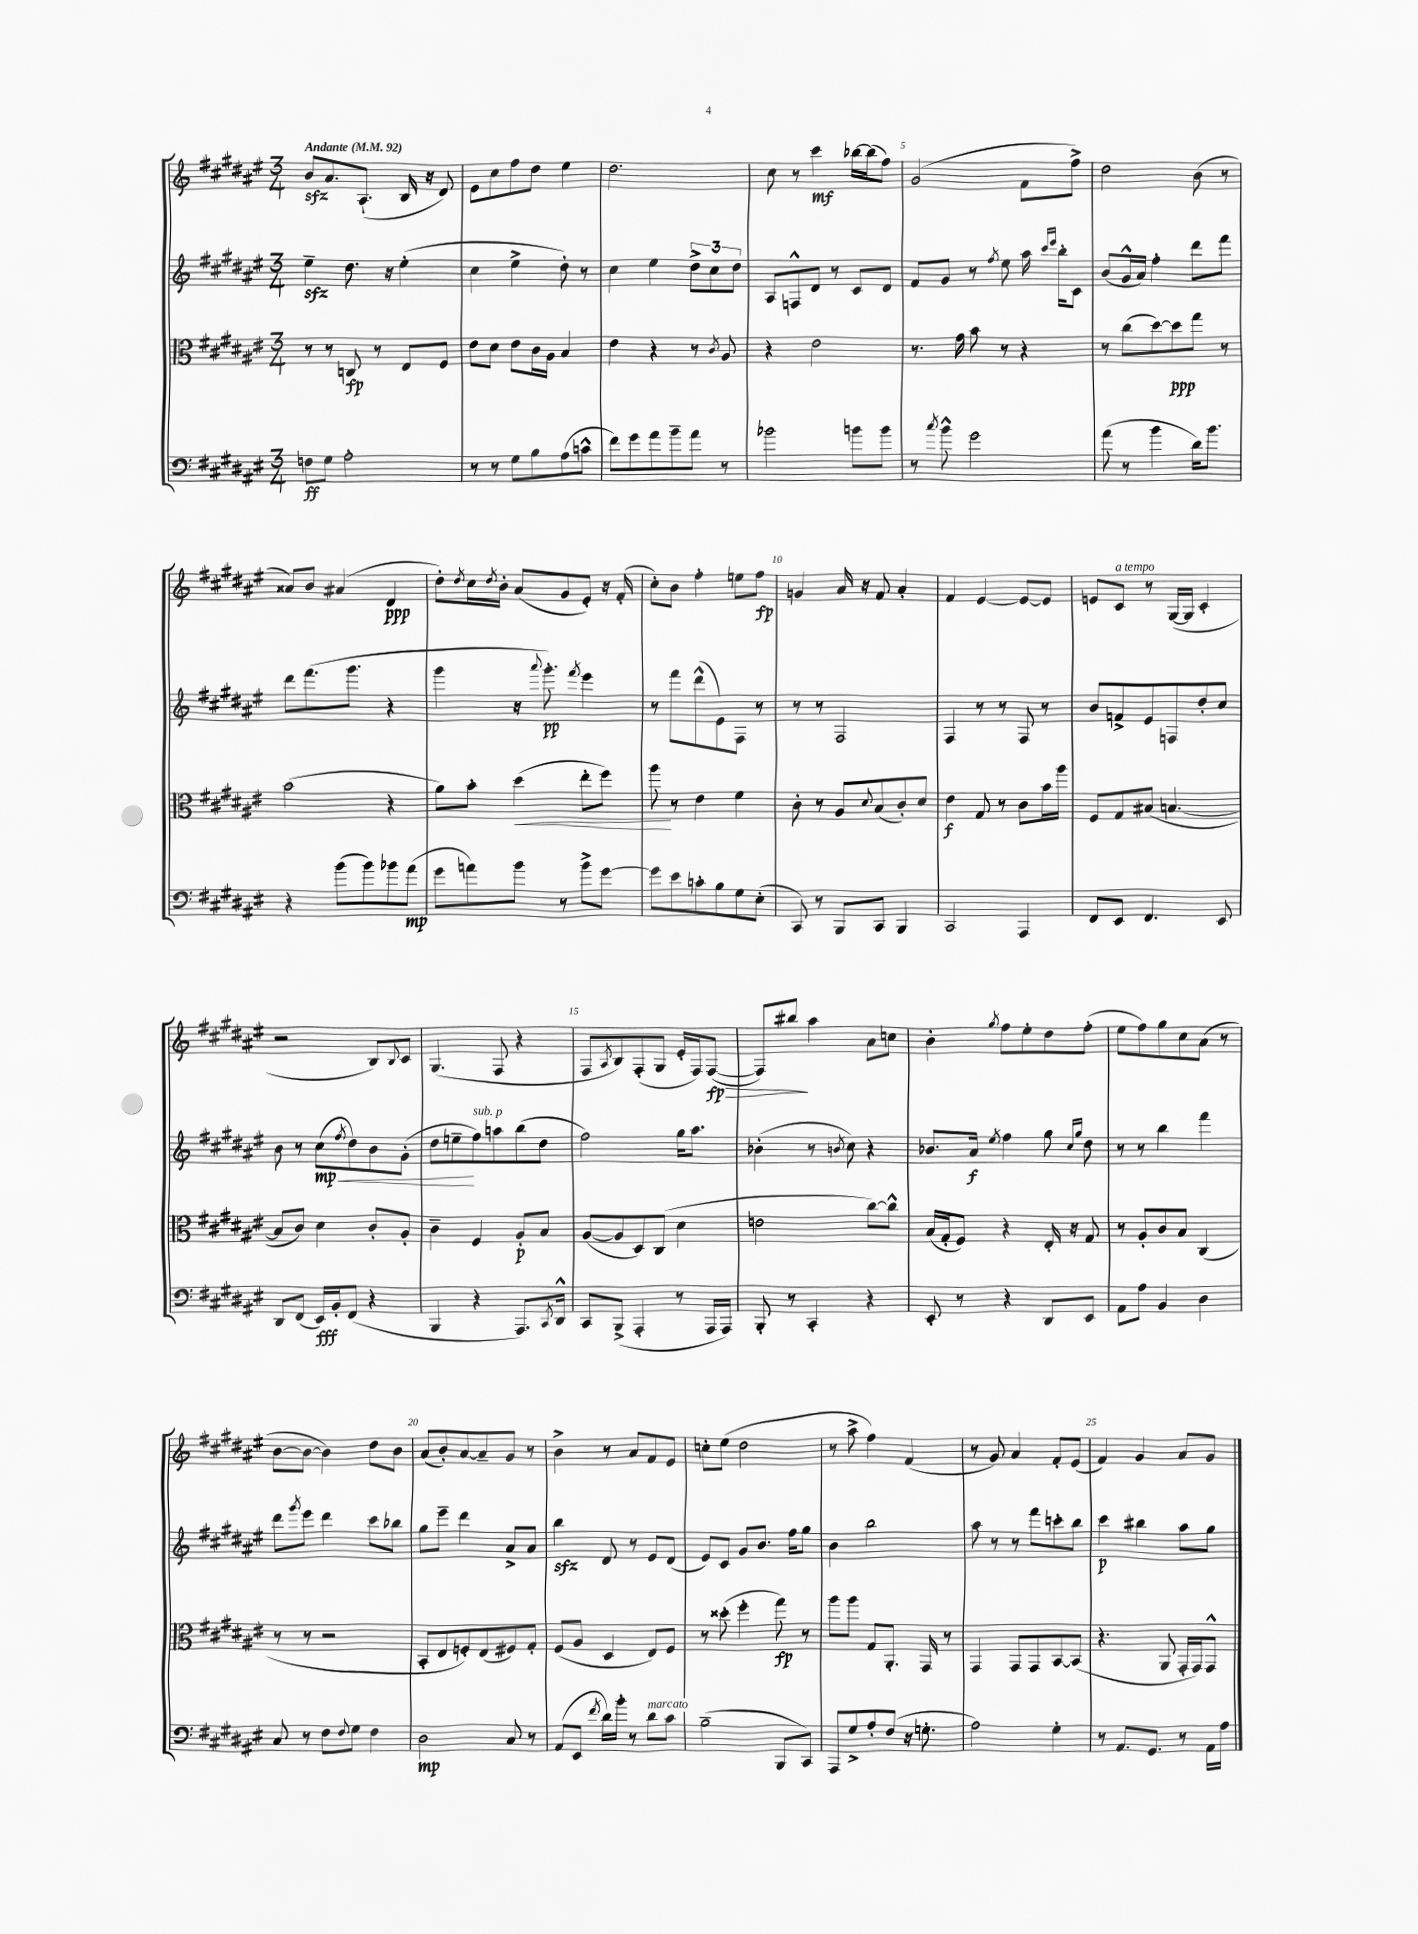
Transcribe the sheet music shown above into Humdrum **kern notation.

**kern	**dynam	**kern	**dynam	**kern	**dynam	**kern	**dynam
*part4	*part4	*part3	*part3	*part2	*part2	*part1	*part1
*staff4	*staff4	*staff3	*staff3	*staff2	*staff2	*staff1	*staff1
*clefF4	*	*clefC3	*	*clefG2	*	*clefG2	*
*k[f#c#g#d#a#e#]	*	*k[f#c#g#d#a#e#]	*	*k[f#c#g#d#a#e#]	*	*k[f#c#g#d#a#e#]	*
*M3/4	*	*M3/4	*	*M3/4	*	*M3/4	*
*MM92	*	*MM92	*	*MM92	*	*MM92	*
=1	=1	=1	=1	=1	=1	=1	=1
!	!	!	!	!	!	!LO:TX:a:B:t=Andante	!
8Fn\L	ff	8r	.	4ee#zz~\	.	8bzz/L	.
8G#\J	.	8r	.	.	.	8.a#/	.
2A#'\	.	8Cn/	fp	8.dd#\	.	.	.
.	.	.	.	.	.	(8.A#`/J	.
.	.	8r	.	.	.	.	.
.	.	.	.	16r	.	.	.
.	.	8E#/L	.	(4ee#'\	.	16B/	.
.	.	.	.	.	.	16r	.
.	.	8F#/J	.	.	.	8d#/)	.
=2	=2	=2	=2	=2	=2	=2	=2
8r	.	8e#\L	.	4cc#\	.	8e#\L	.
8r	.	8d#\J	.	.	.	8cc#\	.
8G#\L	.	8e#\L	.	4ee#^\	.	8ff#\	.
8B\	.	16c#\L	.	.	.	8dd#\J	.
.	.	16A#\JJ	.	.	.	.	.
(8A#\	.	4B/	.	8dd#'\)	.	4ee#\	.
8cn^^\J	.	.	.	8r	.	.	.
=3	=3	=3	=3	=3	=3	=3	=3
8f#\L)	.	4e#\	.	4cc#\	.	2.dd#\	.
8g#\	.	.	.	.	.	.	.
8a#\	.	4r	.	4ee#\	.	.	.
8b~\	.	.	.	.	.	.	.
8a#\J	.	8r	.	12dd#^\L	.	.	.
.	.	.	.	12cc#\	.	.	.
.	.	8qc#/	.	.	.	.	.
8r	.	8A#/	.	.	.	.	.
.	.	.	.	12dd#\J	.	.	.
=4	=4	=4	=4	=4	=4	=4	=4
2b-X\	.	4r	.	8A#/L	.	8cc#\	.
.	.	.	.	8Fn^^/	.	8r	.
.	.	2e#\	.	8d#/J	.	4ccc#\	mf
.	.	.	.	8r	.	.	.
8bn\L	.	.	.	8c#/L	.	[16bb-X\LL	.
.	.	.	.	.	.	(16bb-\J]	.
8b\J	.	.	.	8d#/J	.	8ff#\J)	.
=5	=5	=5	=5	=5	=5	=5	=5
8r	.	8.r	.	8f#/L	.	(2g#/	.
8qcc#/	.	.	.	.	.	.	.
8b^^\	.	.	.	8g#/J	.	.	.
.	.	16g#\	.	.	.	.	.
2g#\	.	8b\	.	8r	.	.	.
.	.	.	.	8qff#/	.	.	.
.	.	8r	.	8ee#\	.	.	.
.	.	4r	.	16aa#\	.	8f#\L	.
.	.	.	.	16qqccc#/LL	.	.	.
.	.	.	.	16qqeee#/JJ	.	.	.
.	.	.	.	16bb'\KL	.	.	.
.	.	.	.	8c#\J	.	8ff#^\J)	.
=6	=6	=6	=6	=6	=6	=6	=6
(8a#\	.	8r	.	(8b/L	.	2dd#\	.
8r	.	(8cc#\L	.	16g#^^/L	.	.	.
.	.	.	.	16a#/JJ)	.	.	.
4b\	.	[8dd#\)	.	4ff#'\	.	.	.
.	.	8dd#\]	ppp	.	.	.	.
16d#\KL)	.	8gg#\J	.	8ddd#\L	.	(8b\	.
8.b\J	.	.	.	.	.	.	.
.	.	8r	.	8fff#\J	.	8r	.
!!LO:LB:g=z
=7	=7	=7	=7	=7	=7	=7	=7
4r	.	(2b\	.	8ddd#\L	.	8a##X/L)	.
.	.	.	.	(8.fff#\	.	8b/J	.
(8b\L	.	.	.	.	.	(4a#X/	.
.	.	.	.	8.ggg#\J	.	.	.
8b\)	.	.	.	.	.	.	.
8b-X\	.	4r	.	4r	.	4d#/	ppp
(8a#\J	mp	.	.	.	.	.	.
=8	=8	=8	=8	=8	=8	=8	=8
8g#\L	.	8a#\L)	.	4ggg#\	.	8dd#'\L)	.
.	.	.	.	.	.	8qdd#/	.
8an\)	.	8b'\J	.	.	.	16cc#\L	.
.	.	.	.	.	.	8qdd#/	.
.	.	.	.	.	.	16b'\JJ	.
!	!	!	!LO:HP:b	!	!	!	!
8b\J	.	(4dd#\	<	16r	.	(8a#/L	.
.	.	.	.	8qqaaa#/	.	.	.
.	.	.	.	8.ggg#'\)	pp	.	.
8r	.	.	.	.	.	8g#/	.
.	.	.	.	8qfff#/	.	.	.
8b^\L	.	8ee#'\L	.	4eee#\	.	8e#'/J)	.
[8g#\J	.	8ff#\J)	.	.	.	16r	.
.	.	.	.	.	.	(16f#'/	.
=9	=9	=9	=9	=9	=9	=9	=9
8g#\L]	.	8aa#\	.	8r	.	8cc#'\L)	.
8e#\	.	8r	[	8fff#\L	.	8b\J	.
8cn'\	.	4e#\	.	(8ddd#^^\	.	4ff#'\	.
8B\	.	.	.	8e#\)	.	.	.
8G#\	.	4f#\	.	8F#\J	.	8een\L	.
(8E#'\J	.	.	.	8r	.	8ff#\J	fp
=10	=10	=10	=10	=10	=10	=10	=10
8CC#/)	.	8c#'\	.	8r	.	4gn/	.
8r	.	8r	.	8r	.	.	.
8BBB/L	.	8A#/L	.	2F#/	.	16a#/	.
.	.	.	.	.	.	16r	.
.	.	8qqd#/	.	.	.	.	.
8CC#/J	.	(8B/	.	.	.	8f#/	.
4BBB/	.	8c#'/)	.	.	.	4a#'/	.
.	.	8d#/J	.	.	.	.	.
=11	=11	=11	=11	=11	=11	=11	=11
2CC#/	.	4e#\	f	4F#/	.	4f#/	.
.	.	8G#/	.	8r	.	[4e#/	.
.	.	8r	.	8r	.	.	.
4AAA#/	.	8c#\L	.	8F#/	.	8e#/L_	.
.	.	16b\L	.	8r	.	8e#/J]	.
.	.	16aa#\JJ	.	.	.	.	.
=12	=12	=12	=12	=12	=12	=12	=12
8FF#/L	.	8F#/L	.	8b/L	.	8en/L	.
!	!	!	!	!	!	!LO:TX:a:i:t=a tempo	!
8EE#/J	.	8G#/	.	8fn^/	.	8c#/J	.
4.FF#/	.	(8B#X/J	.	8e#/	.	8r	.
.	.	[4.Bn/	.	8Fn/	.	([16G#/LL	.
.	.	.	.	.	.	16G#/JJ]	.
.	.	.	.	8dd#'/	.	4c#'/	.
8EE#/	.	.	.	8cc#/J	.	.	.
!!LO:LB:g=z
=13	=13	=13	=13	=13	=13	=13	=13
8DD#/L	.	8B/L]	.	8b\	.	2r	.
(8FF#/J	.	8c#/J)	.	8r	.	.	.
!	!	!	!	!	!LO:HP:b	!	!
16EE#/LL)	fff	4d#\	.	(8cc#\L	< mp	.	.
16BB'/J	.	.	.	.	.	.	.
.	.	.	.	8qff#/	.	.	.
(8FF#/J	.	.	.	8dd#\)	.	.	.
4r	.	8c#'/L	.	8b\	.	8B/L)	.
.	.	.	.	.	.	8qqB/	.
.	.	8A#'/J	.	(8g#'\J	.	8c#/J	.
=14	=14	=14	=14	=14	=14	=14	=14
4BBB/	.	4c#~\	.	8dd#\L	.	(4.G#/	.
.	.	.	.	8een~\	.	.	.
!	!	!	!	!LO:TX:a:i:t=sub. p	!	!	!
4r	.	4F#/	.	8ff#\)	[	.	.
.	.	.	.	8aan\	.	8F#/	.
8.AAA#/L)	.	8A#'/L	p	(8bb\	.	4r	.
.	.	8B/J	.	8dd#\J	.	.	.
8qCC#/	.	.	.	.	.	.	.
16DD#^^/Jk	.	.	.	.	.	.	.
=15	=15	=15	=15	=15	=15	=15	=15
8CC#/L	.	([8A#/L	.	2ff#\)	.	8F#/L	.
.	.	.	.	.	.	8qA#/	.
(8BBB^/J	.	8A#/]	.	.	.	8B/)	.
4AAA#'/	.	8D#/)	.	.	.	(8F#'/	.
.	.	(8C#/J	.	.	.	8G#/J	.
8r	.	4d#\	.	16gg#\KL	.	16e#'/LL	.
.	.	.	.	8.aa#\J	.	16F#/J)	.
!	!	!	!	!	!	!	!LO:HP:b
16AAA#/LL	.	.	.	.	.	([8F#/J	> fp
16AAA#/JJ)	.	.	.	.	.	.	.
=16	=16	=16	=16	=16	=16	=16	=16
8BBB'/	.	2en\	.	(4b-X'\	.	8F#/L])	.
8r	.	.	.	.	.	8bb#X/J	.
4CC#'/	.	.	.	8r	.	4aa#\	]
.	.	.	.	8qbn/	.	.	.
.	.	.	.	8cc#\)	.	.	.
4r	.	[8cc#\L)	.	4r	.	8a#\L	.
.	.	8cc#^^\J]	.	.	.	8ccn\J	.
=17	=17	=17	=17	=17	=17	=17	=17
8EE#'/	.	(16B/LL	.	8.b-X/L	.	4b'\	.
.	.	16G#'/J	.	.	.	.	.
8r	.	8F#/J)	.	.	.	.	.
.	.	.	.	16a#/Jk	f	.	.
.	.	.	.	8qee#/	.	8qgg#/	.
4r	.	4r	.	4ff#\	.	8ff#\L	.
.	.	.	.	.	.	8ee#'\	.
8DD#/L	.	16E#'/	.	8gg#\	.	8dd#\	.
.	.	16r	.	.	.	.	.
.	.	.	.	16qqcc#/LL	.	.	.
.	.	.	.	16qqgg#/JJ	.	.	.
8EE#/J	.	8G#/	.	8dd#\	.	(8ff#'\J	.
=18	=18	=18	=18	=18	=18	=18	=18
8AA#\L	.	8r	.	8r	.	8ee#\L	.
8A#\J	.	8A#'/L	.	8r	.	8ff#\)	.
4BB/	.	8c#/	.	4bb\	.	8gg#\	.
.	.	8B/J	.	.	.	8cc#\	.
4D#\	.	(4C#/	.	4fff#\	.	(8a#\J	.
.	.	.	.	.	.	8r	.
!!LO:LB:g=z
=19	=19	=19	=19	=19	=19	=19	=19
8C#/	.	8r	.	8ddd#\L	.	[8b\L	.
.	.	.	.	8qggg#/	.	.	.
8r	.	8r	.	8eee#\J	.	8b\J_	.
8F#\L	.	2r	.	4ddd#\	.	4b\])	.
8qqF#/	.	.	.	.	.	.	.
8G#\J	.	.	.	.	.	.	.
4F#\	.	.	.	8ccc#\L	.	8dd#\L	.
.	.	.	.	8bb-X\J	.	8b\J	.
=20	=20	=20	=20	=20	=20	=20	=20
2D#\	mp	8BB'/L	.	8gg#\L	.	(8a#/L	.
.	.	8E#/	.	8eee#~\J	.	8b'/)	.
.	.	8Fn'/)	.	4ddd#\	.	[8a#/	.
.	.	(8E#/	.	.	.	8a#~/]	.
8C#/	.	8F#X/)	.	8a#^/L	.	8g#/J	.
8r	.	8G#'/J	.	8a#/J	.	8r	.
=21	=21	=21	=21	=21	=21	=21	=21
(8AA#/L	.	(8F#/L	.	4bbzz\	.	4b^\	.
8EE#/J	.	8A#/J	.	.	.	.	.
8qf#/	.	.	.	.	.	.	.
16d#\LL)	.	4D#/	.	8d#/	.	8r	.
16b'\JJ	.	.	.	.	.	.	.
8r	.	.	.	8r	.	8a#/L	.
!LO:TX:a:i:t=marcato	!	!	!	!	!	!	!
8d#\L	.	8E#/L)	.	8e#/L	.	8f#/	.
8c#\J	.	8F#/J	.	(8d#/J	.	8e#/J	.
=22	=22	=22	=22	=22	=22	=22	=22
(2B~\	.	8r	.	8e#/L)	.	8ccn'\L	.
.	.	(8dd##X'\	.	8c#/J	.	(8ee#\J	.
.	.	4ff#'\	.	8g#/L	.	2dd#\	.
.	.	.	.	8.b/J	.	.	.
8BBB/L	.	8gg#\)	fp	.	.	.	.
.	.	.	.	16ff#\KL	.	.	.
8CC#/J)	.	8r	.	8gg#\J	.	.	.
=23	=23	=23	=23	=23	=23	=23	=23
8AAA#/L	.	8aa#\L	.	4b\	.	8r	.
8G#^/	.	8aa#\J	.	.	.	8aa#^\	.
8A#'/	.	8G#/L	.	2bb\	.	4ff#\)	.
(8F#/J	.	8.AA#'/J	.	.	.	.	.
16r	.	.	.	.	.	(4f#/	.
8.Gn'\	.	16GG#/	.	.	.	.	.
.	.	8r	.	.	.	.	.
=24	=24	=24	=24	=24	=24	=24	=24
2A#\)	.	4GG#/	.	8aa#\	.	8r	.
.	.	.	.	8r	.	8g#/)	.
.	.	8GG#/L	.	8r	.	4a#/	.
.	.	8GG#/	.	8fff#\L	.	.	.
4G#'\	.	[8BB/	.	8cccn'\	.	8f#'/L	.
.	.	(8BB/J]	.	8bb\J	.	(8e#/J	.
=25	=25	=25	=25	=25	=25	=25	=25
8r	.	4.r	.	4ccc#\	p	4f#/)	.
8.AA#/L	.	.	.	.	.	.	.
.	.	.	.	4bb#X\	.	4g#/	.
8.GG#/J	.	.	.	.	.	.	.
.	.	8AA#/	.	.	.	.	.
8r	.	16GG#'/LL	.	8aa#\L	.	8a#/L	.
.	.	16GG#/J)	.	.	.	.	.
16AA#\LL	.	8GG#^^/J	.	8gg#\J	.	8g#/J	.
16A#\JJ	.	.	.	.	.	.	.
==	==	==	==	==	==	==	==
*-	*-	*-	*-	*-	*-	*-	*-
